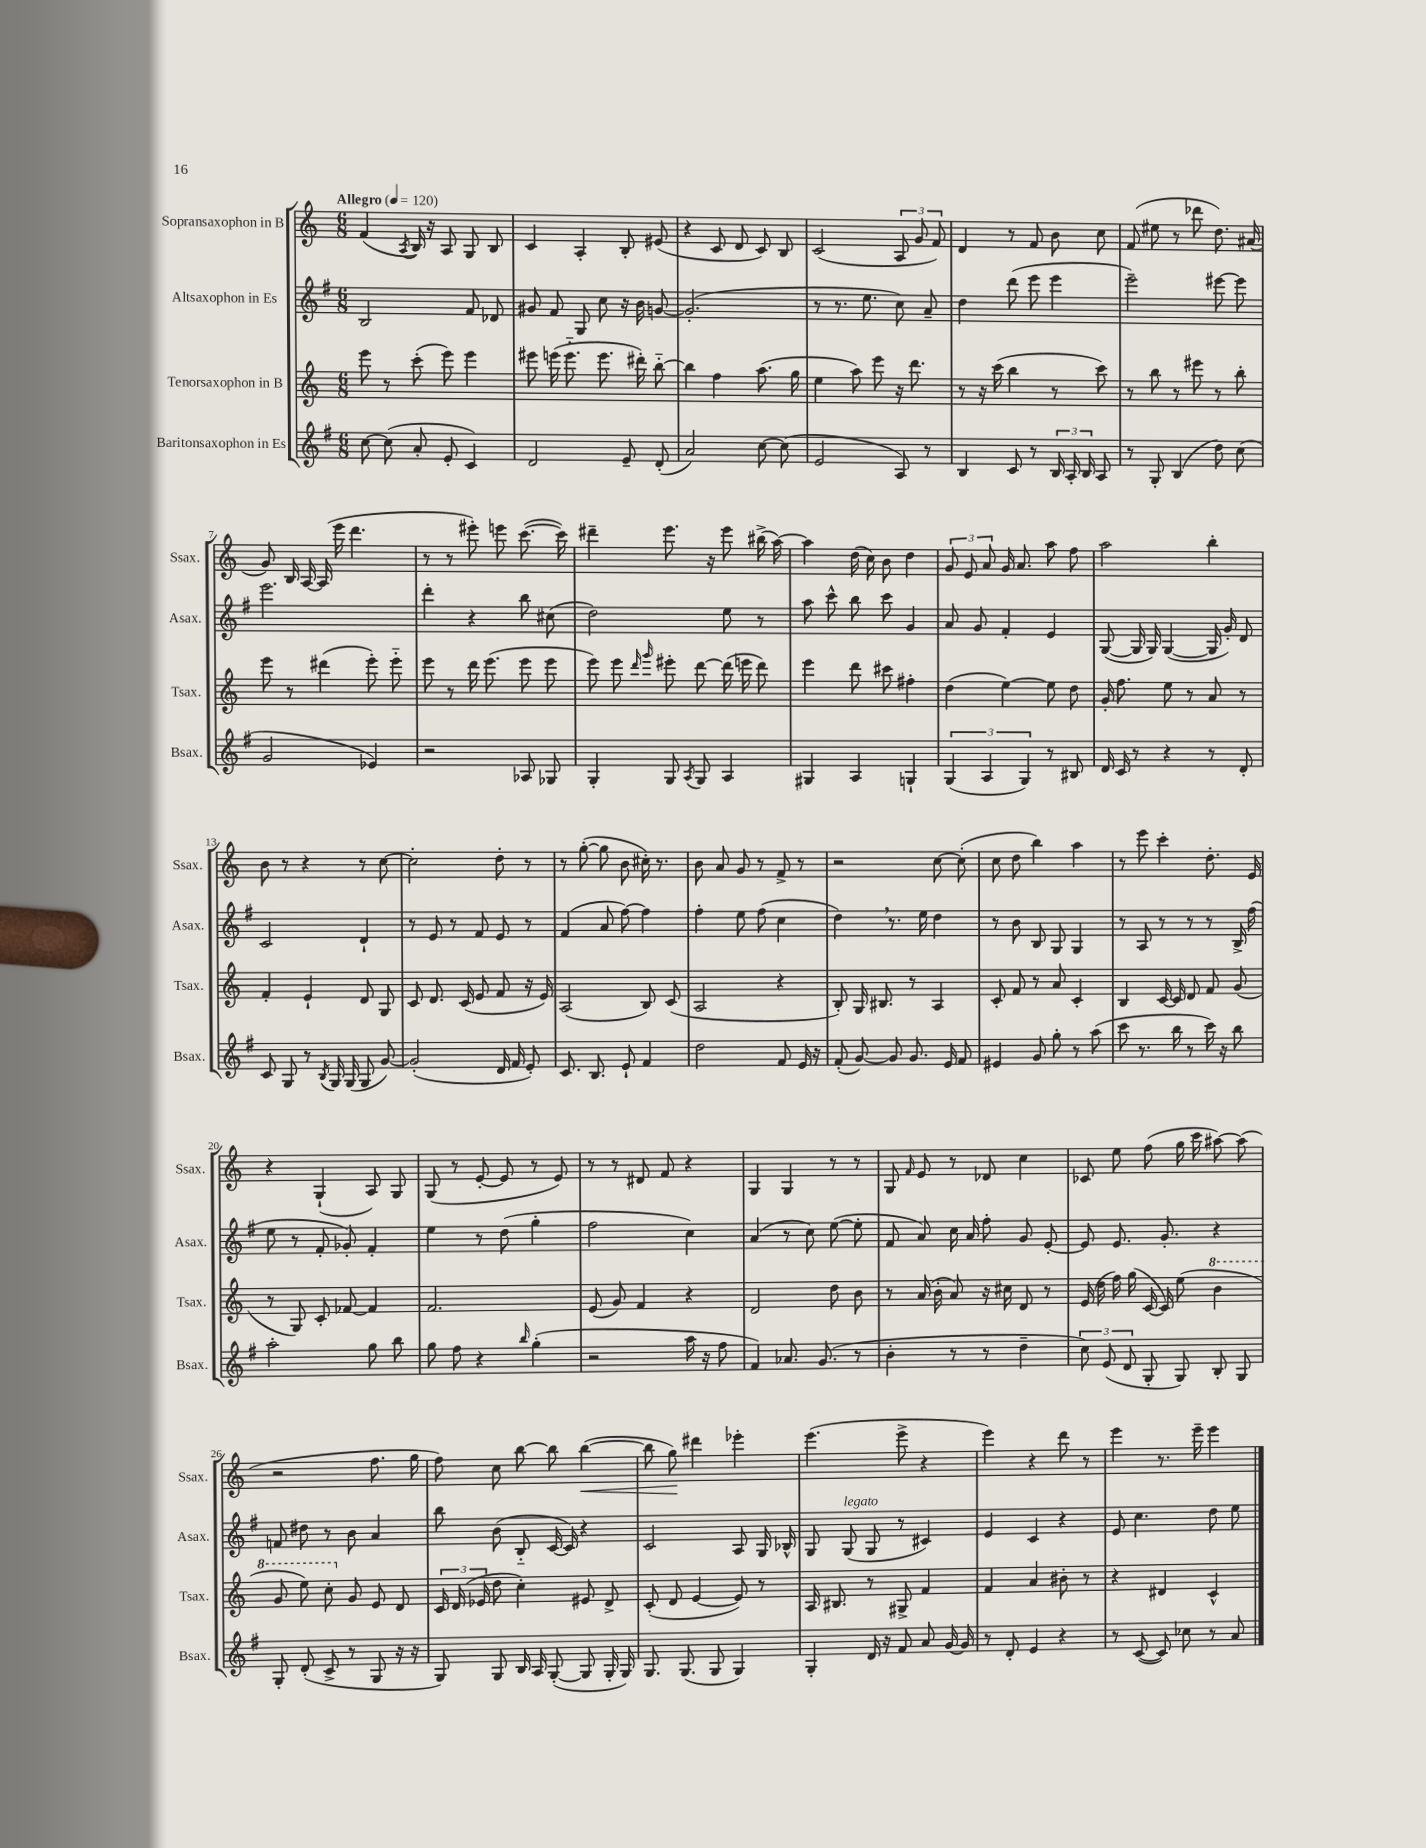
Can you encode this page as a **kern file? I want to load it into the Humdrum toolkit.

**kern	**kern	**kern	**kern
*staff4	*staff3	*staff2	*staff1
*clefG2	*clefG2	*clefG2	*clefG2
*k[f#]	*k[]	*k[f#]	*k[]
*M6/8	*M6/8	*M6/8	*M6/8
*MM120	*MM120	*MM120	*MM120
[8cc	8eee	2B	(4f
(8cc]	8r	.	.
.	.	.	8qA
8a'	(8ccc'	.	16B)
.	.	.	16r
8e'	8eee)	.	8A
4c)	4eee	8f#	8G
.	.	8d-	8B
=	=	=	=
2d	8eee#	8g#	4c
.	(16eee	8f#	.
.	8.eee'~	.	.
.	.	8G	4A'
.	8.eee	8cc	.
8e~	.	16r	8B'
.	16ddd#')	16b	.
(8d'	[8bb'~	[8g	(8e#
=	=	=	=
2a)	4bb]	(2.g']	4r
.	4ff	.	8c
.	.	.	8d
[8cc	(8.aa	.	8c)
(8cc]	.	.	8B
.	16gg	.	.
=	=	=	=
2e	4ee	8r	(2c
.	.	8.r	.
.	8aa)	.	.
.	.	8.ee	.
.	8eee	.	.
8A)	16r	8cc)	12A
.	8.ddd	.	.
.	.	.	12g
8r	.	8a~	.
.	.	.	12f)
=	=	=	=
4B	8r	4dd	4d
.	16r	.	.
.	(16ccc	.	.
8c	4bb	(8ddd	8r
8r	.	8eee	8f
24B	8r	4eee	8b
24A'	.	.	.
24B	.	.	.
8A	8ccc)	.	8cc
=	=	=	=
8r	8r	2eee~)	(8f
8G'	8bb	.	8ee#
(4B	8r	.	8r
.	8eee#	.	8ddd-
8dd)	8r	[8eee#	8.dd)
(8cc	8bb'	8eee#]	.
.	.	.	(16a#
=	=	=	=
2g	8eee	2.eee	8g)
.	8r	.	16B
.	.	.	[16A
.	(4ddd#	.	(16A]
.	.	.	16eee
.	.	.	4.ddd
4e-)	8eee')	.	.
.	8eee'~	.	.
=	=	=	=
2r	8eee	4ddd'	8r
.	8r	.	8r
.	16ddd	4r	8eee#')
.	(8.eee	.	.
.	.	.	8eee
8A-	8eee	8bb	([8.ccc
8G-	8eee	(8cc#	.
.	.	.	16ccc])
=	=	=	=
4G'	8eee)	2dd)	4ddd#~
.	8eee	.	.
.	16qqddd	.	.
.	16qqggg	.	.
8G	8eee#'	.	8.eee
8qA	.	.	.
8G	[8ddd	.	.
.	.	.	16r
4A	(16ddd]	8ee	8eee
.	16eee	.	.
.	8ddd)	8r	(16bb#^
.	.	.	[16aa)
=	=	=	=
4G#	4eee	8aa	4aa]
.	.	8ccc^^	.
4A	8ddd	8bb	(16dd
.	.	.	16cc)
.	8ccc#	8ccc	8b
4G`	4ff#'	4g	4dd
=	=	=	=
(6G	(4dd	8a	12g
.	.	.	12e
.	.	8g	.
6A	.	.	12a
.	[4ee)	4f#'	16g
.	.	.	8.a
6G)	.	.	.
8r	8ee]	4e	8aa
8B#	8dd	.	8ff
=	=	=	=
16d	16g'	([8G	2aa
16c	8.ff	.	.
8r	.	16G]	.
.	.	16G)	.
4r	8ee	([4G	.
.	8r	.	.
8r	8a	16G]	4bb'
.	.	16g')	.
8d'	8r	8d	.
=	=	=	=
8c	4f'	2c	8b
8G	.	.	8r
8r	4e`	.	4r
8qB	.	.	.
16G	.	.	.
(16G	.	.	.
8G	8d	4d`	8r
[8g)	8G	.	[8cc
=	=	=	=
(2g']	8c	8r	2cc']
.	8.d	8e	.
.	.	8r	.
.	(16c	.	.
.	8e	8f#	.
16d	8f	8e	8dd'
16f#	.	.	.
8e')	16r	8r	8r
.	16e)	.	.
=	=	=	=
8.c	(2A	(4f#	8r
.	.	.	([8gg'
8.B	.	.	.
.	.	8a	8gg]
8e`	.	[8ff#)	8b
4f#	8B)	4ff#]	16cc#')
.	.	.	8.r
.	(8c	.	.
=	=	=	=
2dd	2A	4ff#'	8b
.	.	.	8a
.	.	8ee	8g
.	.	(8ff#	8r
8f#	4r	4cc	8f^
16e	.	.	8r
16r	.	.	.
=	=	=	=
(8f#'	8B')	4dd)	2r
[8g)	16G	.	.
.	8.B#	.	.
8g]	.	8.r	.
8.g	8r	.	.
.	.	16ee	.
.	4A	4dd	[8cc
16e	.	.	.
8f#	.	.	(8cc']
=	=	=	=
4e#	8c'	8r	8cc
.	8f	8b	8dd
8g	8r	8B	4bb)
8gg'	8a	8G	.
8r	4c'	4G	4aa
(8aa	.	.	.
=	=	=	=
8ccc	4B	8r	8r
8.r	.	8A	8eee
.	[16c	8r	4ccc'
16bb	16c]	.	.
8r	8d	8r	.
16ccc)	8f	8r	8.dd'
16r	.	.	.
8bb	(8g	16B^	.
.	.	(16ff#	16e
=	=	=	=
2aa'	8r	8ee	4r
.	8G)	8r	.
.	8c'	8f#'	(4G`
.	[8f-	8g-')	.
8gg	4f-]	4f#'	8A)
8bb	.	.	8G
=	=	=	=
8gg	2.f	4ee	(8G
8ff#	.	.	8r
4r	.	8r	[8e'
.	.	(8dd	8e]
16qqbb	.	.	.
(4gg'	.	4gg'	8r
.	.	.	8e)
=	=	=	=
2r	(8e	2ff#	8r
.	8g)	.	8r
.	4f	.	8d#
.	.	.	8f
16aa	4r	4cc)	4r
16r	.	.	.
8ff#	.	.	.
=	=	=	=
4f#)	2d	(4a	4G
8.a-	.	8r	4G
.	.	8cc)	.
(8.g	.	.	.
.	8dd	([8ee	8r
8r	8b	8ee']	8r
=	=	=	=
4b'	8r	8f#	8G
.	.	.	16qqf
.	(16a	8a)	8e
.	16b'	.	.
8r	8a)	16cc	8r
.	.	16a	.
8r	16r	8ff#'	8d-
.	16cc#	.	.
4dd~	8d	8g	4cc
.	8r	[8e'	.
=	=	=	=
12cc)	(16e	8e]	8c-
.	16dd	.	.
(12e	.	.	.
.	16ff)	8.e	8ee
12d	.	.	.
.	(16gg	.	.
8G'	[16c	.	(8ff
.	16c])	8.g'	.
8G)	(8ee	.	16gg
.	.	.	16ccc
8B'	4bb	4r	[8aa#)
8G	.	.	(8aa#]
=	=	=	=
8G'	8gg	8f	2r
(8d'	8eee)	8dd#	.
8c^	8ccc'	8r	.
8r	8g	8b	.
8G	8e	4a	8.ff
16r	8d	.	.
16r	.	.	16gg
=	=	=	=
8G)	24c	8bb	8ff)
.	(24d	.	.
.	24e-	.	.
8G	8dd	(8b	8cc
16B	4cc')	8B'~	[8bb
16A	.	.	.
([8G'	.	[16c	8bb]
.	.	16c])	.
8G]	8e#	4r	([4bb
16G'	8d^	.	.
16G)	.	.	.
=	=	=	=
8.G	(8c'	2c	8bb]
.	8d	.	8gg)
(8.G	.	.	.
.	[4e	.	4ddd#
8G	.	.	.
4G)	8e])	8A	4eee-'
.	8r	16G	.
.	.	16B-^^	.
=	=	=	=
4G'	16A	8G	(4.eee
.	8.B#	.	.
.	.	(8G	.
16d	8r	8G	.
16r	.	.	.
8f#	8G#^	8r	8eee^
8a	4f	4c#)	4r
[16g	.	.	.
16g]	.	.	.
=	=	=	=
8r	4f	4e	4eee)
8d'	.	.	.
4e	4a	4c	4r
4r	8b#'	4r	8ddd
.	8r	.	8r
=	=	=	=
8r	4r	8e	4eee
([8c	.	4.cc	.
8c])	4d#	.	8.r
8cc-	.	.	.
.	.	.	16eee~
8r	4c^^	8dd	4eee
8a	.	8ee	.
==	==	==	==
*-	*-	*-	*-
